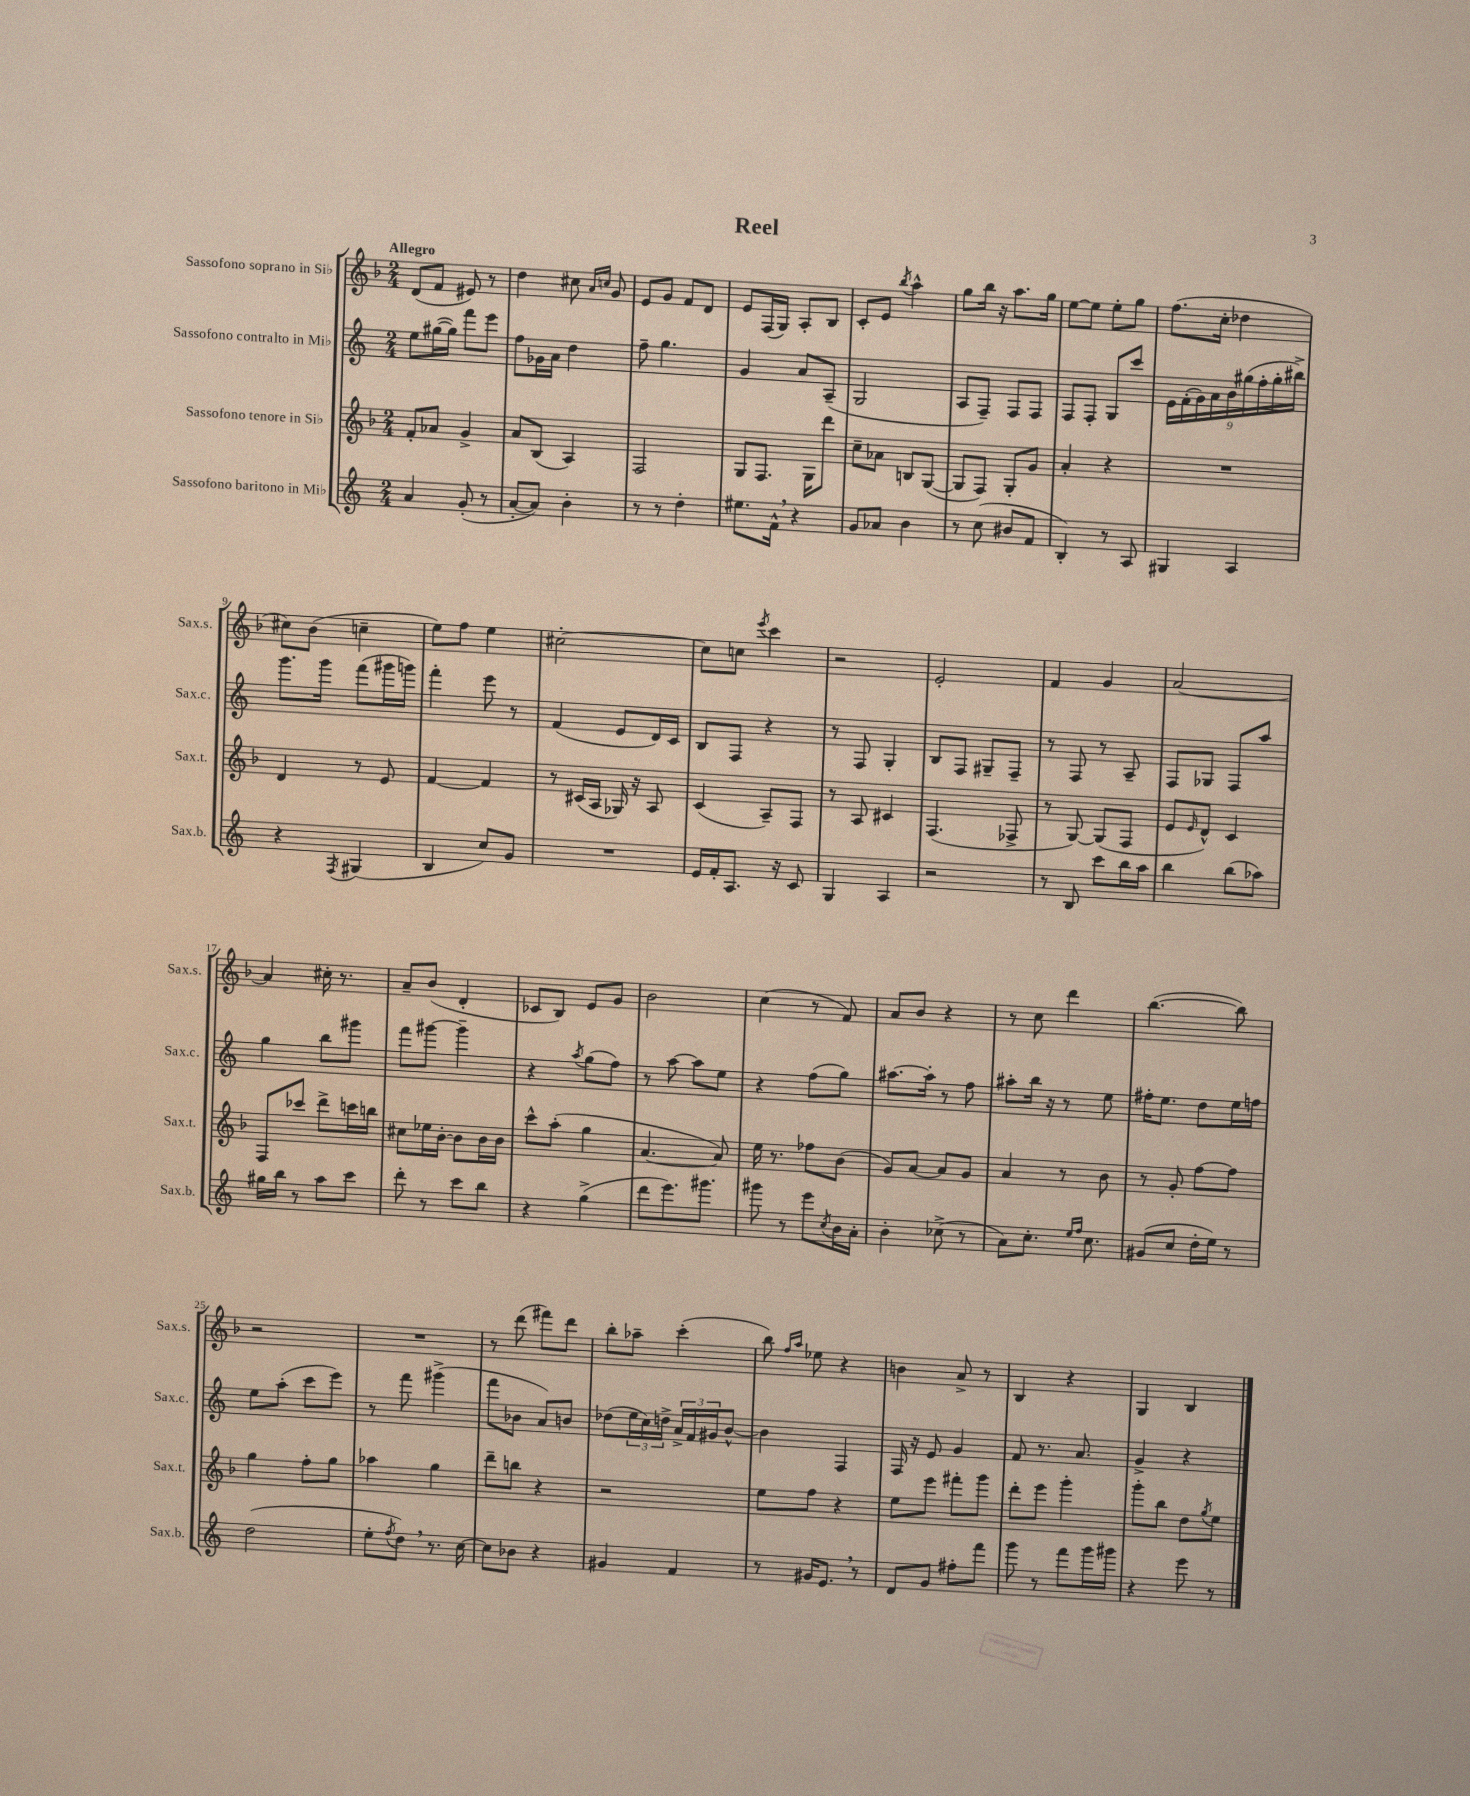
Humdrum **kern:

**kern	**kern	**kern	**kern
*staff4	*staff3	*staff2	*staff1
*clefG2	*clefG2	*clefG2	*clefG2
*k[]	*k[b-]	*k[]	*k[b-]
*M2/4	*M2/4	*M2/4	*M2/4
4a	8f'	8ee	(8d
.	8a-	([16gg#	8f
.	.	16gg#])	.
(8g'	4g^	8fff	8e#)
8r	.	8eee	8r
=	=	=	=
[8a'	8a	8ff	4dd
8a])	(8B-	16g-	.
.	.	16a	.
4b'	4A)	4dd	8cc#
.	.	.	16qqa
.	.	.	16qqcc
.	.	.	8g
=	=	=	=
8r	2F	8ff~	8e
8r	.	4.gg	8g
4dd'	.	.	8f
.	.	.	8d
=	=	=	=
8.ee#	8G	4g	8e
.	8.F	.	(16F
16f^^	.	.	16G)
4r	.	8a	8A'
.	16G	.	.
.	8ddd	(8A~	8B-
=	=	=	=
8g	8cc~	2G	8c'
8a-	8a-	.	8e
.	.	.	8qbb-
4b	8B	.	4aa^^
.	([8G	.	.
=	=	=	=
8r	8G]	8A	8gg
(8cc	8F)	8F~)	16bb-
.	.	.	16r
8b#	8G'	8F	8.aa
8f	8g	8F	.
.	.	.	16gg
=	=	=	=
4B')	4a'	8F	[8ee
.	.	8F'	8ee]
8r	4r	8G	8ee'
8A	.	8ccc	8gg
=	=	=	=
4G#	2r	18e	(8.ff
.	.	(18f'	.
.	.	18g)	.
.	.	18a	.
.	.	.	16cc'
.	.	18b	.
4A	.	.	4dd-
.	.	(18gg#	.
.	.	18ff'	.
.	.	18gg#'	.
.	.	18bb#^)	.
=	=	=	=
4r	4d	8.ggg	8cc#)
.	.	.	(8b-
.	.	16ggg	.
8qF	.	.	.
(4G#	8r	(8fff	4cc~
.	8e	16ggg#	.
.	.	16ggg)	.
=	=	=	=
4B	[4f	4fff'	8ee)
.	.	.	8ff
8cc)	4f]	8eee	4ee
8g	.	8r	.
=	=	=	=
2r	8r	(4f	[2cc#'
.	(16c#	.	.
.	16A	.	.
.	16G-)	8e	.
.	16r	.	.
.	8A	16d)	.
.	.	16c	.
=	=	=	=
16e	(4c	8B	8cc#]
16f'	.	.	.
8.A	.	8F	8cc
.	.	.	8qeee
.	8A~)	4r	4ccc
16r	.	.	.
8c	8F	.	.
=	=	=	=
4G	8r	8r	2r
.	8A	8F	.
4A	4c#	4G'	.
=	=	=	=
2r	(4.F	8B	2e'
.	.	8F	.
.	.	8G#~	.
.	8F-^	8F~	.
=	=	=	=
8r	8r	8r	4f
8B	[8G)	8F	.
8ccc	(8G]	8r	4g
16bb	8F	8A~	.
16aa	.	.	.
=	=	=	=
4bb	8e	8F	[2a
.	16qqe	.	.
.	8d^^)	8G-	.
(8bb	4c	8F	.
8aa-)	.	8aa	.
=	=	=	=
16gg#	8F	4gg	4a]
16bb	.	.	.
8r	8ccc-	.	.
8aa	8ddd^	8bb	16cc#'
.	.	.	8.r
8ccc	16ccc	8ggg#	.
.	16bb	.	.
=	=	=	=
8ddd'	8cc#	8fff	8a~
8r	16ee-	[8ggg#	(8b-
.	[16b-'	.	.
8ccc	8b-]	4ggg#~]	4d'
8bb	16b-	.	.
.	16b-	.	.
=	=	=	=
4r	8ccc^^	4r	8c-
.	(8aa'	.	8B-)
.	.	8qaa	.
(4gg^	4gg	(8gg	8e
.	.	8ff)	8g
=	=	=	=
8ddd	[4.a	8r	2b-
8.eee)	.	[8aa	.
.	.	8aa]	.
8.ggg#	.	.	.
.	8a])	8ee	.
=	=	=	=
8ggg#	16ee	4r	(4cc
.	8.r	.	.
8r	.	.	.
8eee	8ff-	(8ff	8r
8qcc	.	.	.
16b	(8b-	8gg)	8f)
16a'	.	.	.
=	=	=	=
4b'	8g)	[8.aa#	8a
.	[8a	.	8b-
.	.	16aa#']	.
(8cc-^	8a]	8r	4r
8r	8g	8ff	.
=	=	=	=
8a)	4a	8aa#'	8r
8.cc'	.	16bb	8cc
.	.	16r	.
.	8r	8r	4ddd
16qqee	.	.	.
16qqff	.	.	.
8.cc	.	.	.
.	8b-	8ee	.
=	=	=	=
(8g#	8r	16ff#'	([4.bb-
.	.	8.ee	.
8cc	8g'	.	.
16dd'	[8ff	8dd	.
16ee)	.	.	.
8r	8ff]	16ee	8bb-])
.	.	16ff	.
=	=	=	=
(2dd	4gg	8ee	2r
.	.	(8aa'	.
.	8ff'	8ccc	.
.	8gg	8eee)	.
=	=	=	=
8ee'	4aa-	8r	2r
8qff	.	.	.
8dd)	.	8fff	.
8.r	4gg	(4ggg#^	.
[16cc	.	.	.
=	=	=	=
8cc]	8ddd~	8fff	8r
8b-	8bb	8b-	(8ddd
4r	4r	8a)	8fff#)
.	.	8b	8ddd
=	=	=	=
4g#	2r	(8dd-	8bb-'
.	.	24ee	8aa-~
.	.	24cc)	.
.	.	24dd^	.
4f	.	24a^	(4ccc'
.	.	24f	.
.	.	24g#	.
.	.	[8b^^	.
=	=	=	=
8r	8ee	4b]	8bb-)
.	.	.	16qqff
.	.	.	16qqaa
16g#	8ff	.	8ee-
8.e	.	.	.
.	4r	4F	4r
8r	.	.	.
=	=	=	=
8d	8ee	16F	4b
.	.	16r	.
8g	8eee	8e	.
8ff#'	8fff#'	4g	8a^
8fff	8ggg	.	8r
=	=	=	=
8ggg	8ddd'	8f	4B-
8r	8eee	8.r	.
8fff	4ggg'	.	4r
.	.	8.a	.
16ggg	.	.	.
16ggg#	.	.	.
=	=	=	=
4r	8ggg'	4g^	4G
.	8bb-	.	.
8eee	8dd	4r	4B-
.	8qgg	.	.
8r	8ee	.	.
==	==	==	==
*-	*-	*-	*-
